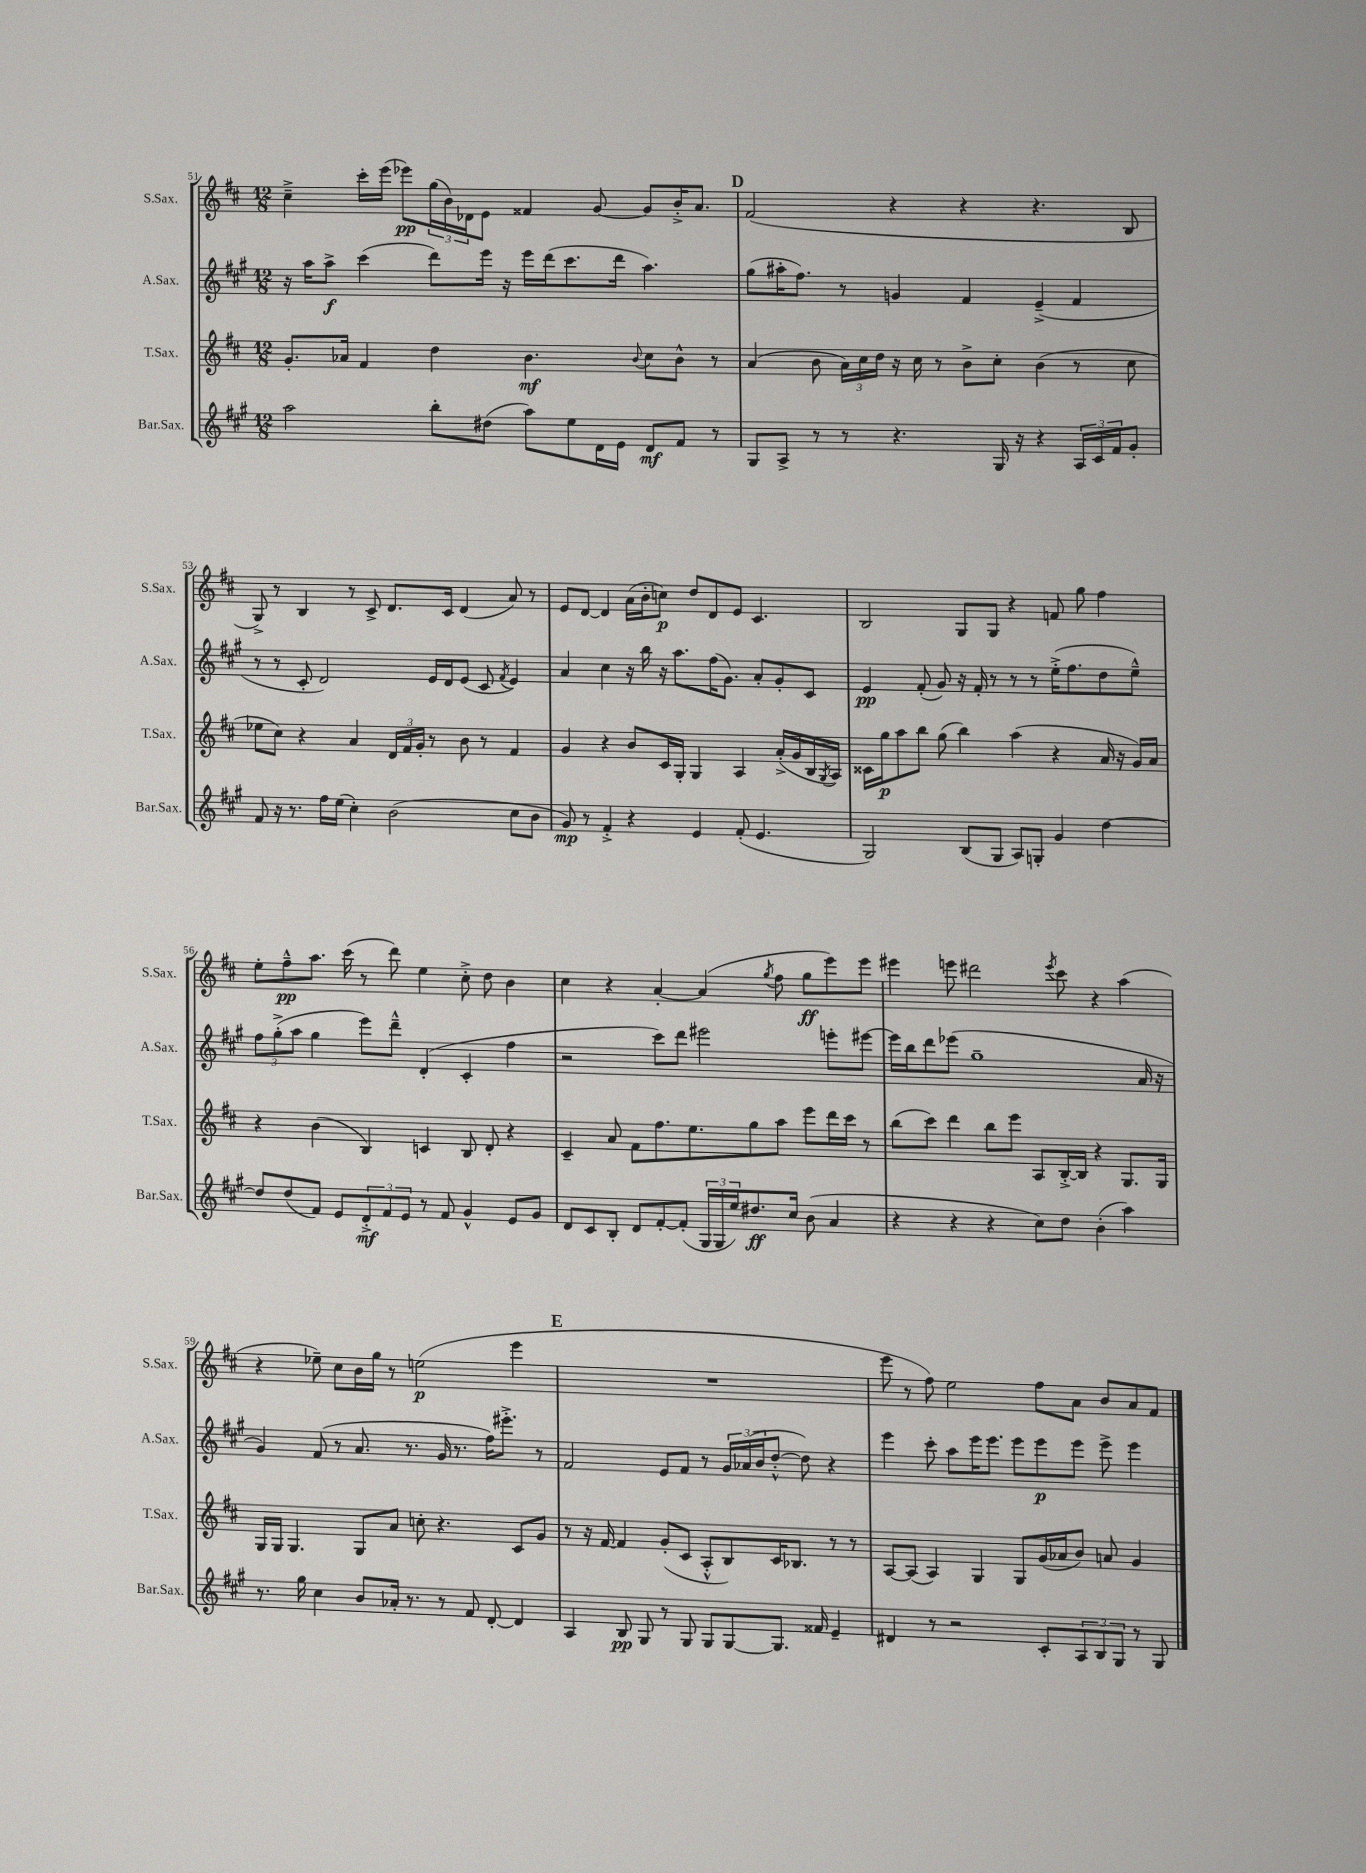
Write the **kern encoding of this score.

**kern	**kern	**kern	**kern
*staff4	*staff3	*staff2	*staff1
*clefG2	*clefG2	*clefG2	*clefG2
*k[f#c#g#]	*k[f#c#]	*k[f#c#g#]	*k[f#c#]
*M12/8	*M12/8	*M12/8	*M12/8
2aa\	8.g'/L	16r	4cc#~^\
.	.	16aa\LK	.
.	.	8aa^\J	.
.	16a-/Jk	.	.
.	4f#/	(4ccc#\	16ccc#'\LL
.	.	.	(16eee\JJ
.	.	.	8eee-\L)
8bb'\L	4dd\	8ddd\L)	(24gg\L
.	.	.	24b\)
.	.	.	24d-\J
(8dd#\J	.	16eee\Jk	8e\J
.	.	16r	.
8aa\L)	4.b\	16eee\LL	4f##/
.	.	(16ddd\J	.
8ee\	.	8.ccc#\	.
16d\L	.	.	[8g/
16e\JJ	.	16ddd\Jk	.
.	8qqb/	.	.
8d/L	8cc#\L	4.aa\)	8g/]L
8f#/J	8b^^\J	.	16b'^/K
.	.	.	8.a/J
8r	8r	.	.
=	=	=	=
8G#/L	(4a/	(8gg#\L	(2f#/
8A^/J	.	16aa#'\K	.
.	.	8.ff#\J)	.
8r	8b\	.	.
8r	24a\LL)	8r	.
.	24cc#\	.	.
.	24dd\JJ	.	.
4.r	16r	4g/	4r
.	16cc#\	.	.
.	8r	.	.
.	8b^\L	4f#/	4r
16G#/	8cc#'\J	.	.
16r	.	.	.
4r	(4b\	(4e~^/	4.r
24A/LL	8r	4f#/	.
24c#/	.	.	.
24f#/J	.	.	.
8g#'/J	8cc#\	.	8B/
=	=	=	=
8f#/	8ee-\L	8r	8G^/)
16r	8cc#\J)	8r	8r
8.r	.	.	.
.	4r	8c#'/	4B/
16ff#\LL	.	2d/)	.
(16ee\JJ	.	.	.
4cc#'\)	4a/	.	8r
.	.	.	8c#^/
(2b\	24d/LL	.	8.d/L
.	24f#/	.	.
.	24g'/JJ	.	.
.	8r	16e/LL	.
.	.	16d/J	16c#/Jk
.	8b\	(8e/J	(4d/
.	8r	8c#/	.
.	.	8qf#/	.
8cc#\L	4f#/	4e/)	8a/)
8b\J	.	.	8r
=	=	=	=
8g#/)	4g/	4a/	8e/L
8r	.	.	[8d/J
4f#'^/	4r	4cc#\	4d/]
4r	8b/L	16r	(16a\LL
.	.	16bb\	16b'\J
.	16c#/L	16r	8cc\J)
.	16G'/JJ	8.aa\L	.
4e/	4G/	.	8dd/L
.	.	(16ff#\K	8d/
.	.	8.g#\J)	.
(8f#'/	4A/	.	8e/J
4.e/	.	8a'/L	4.c#/
.	(16a'^/LL	8g#'/	.
.	16g/	.	.
.	16B/	8c#/J	.
.	8qG/	.	.
.	16A/JJ)	.	.
=	=	=	=
2G#/)	16c##\LL	4e/	2B/
.	16gg\J	.	.
.	8aa\	.	.
.	8bb\J	(8f#'/	.
.	(8gg\	8g#/)	.
(8B/L	4bb\)	16r	8G/L
.	.	16f#'/	.
8G#/J	.	8r	8G/J
8A/L)	(4aa\	8r	4r
8G'/J	.	8r	.
4g#/	4r	(16ee'^\LK	8f/
.	.	8.ff#\	.
.	.	.	8gg\
[4dd\	16a/	8dd\	4ff#\
.	16r	.	.
.	16g/LL)	8ee~^^\J)	.
.	16a/JJ	.	.
=	=	=	=
8dd/]L	4r	12ff#\L	8ee'\L
.	.	(12gg#'^\	.
(8dd/	.	.	8ff#~^^\
.	.	12aa\J	.
8f#/J)	(4b\	4gg#\	8.aa\J
8e/L	.	.	.
.	.	.	(16ccc#\
12d'^/	4B/)	8eee\L)	8r
12f#/	.	.	.
.	.	8ddd~^^\J	8ddd\)
12e/J	.	.	.
8r	4c/	(4d'/	4ee\
8f#/	.	.	.
4g#^^/	8B/	4c#'/	8cc#'^\
.	8d'/	.	8dd\
8e/L	4r	4ff#\	4b\
8g#/J	.	.	.
=	=	=	=
8d/L	4c#~/	2r	4cc#\
8c#/	.	.	.
8B'/J	8a/	.	4r
8d/L	8f#\L	.	.
[8f#'/	8.ff#\	8ccc#\L)	[4a'/
(8f#'/]J	.	8ddd\J	.
.	8.ee\	.	.
24G#/LL	.	2eee#\	(4a/]
24G#/	.	.	.
24ee/J)	.	.	.
8.dd#/	8gg\	.	.
.	.	.	8qgg/
.	8aa\J	.	8ff#\
16cc#/Jk	.	.	.
(8b\	8eee\L	.	8gg\L
4a/	16ddd\L	8eee'\L	8eee\)
.	16ccc#\JJ	.	.
.	8r	[8eee#\J	8eee\J
=	=	=	=
4r	(8bb\L	16eee#\]LL	4eee#\
.	.	16bb\J	.
.	8ccc#\J)	8ddd\	.
4r	4ddd\	(8eee-\J	8eee\
.	.	1gg#~	2ddd#\
4r	8bb\L	.	.
.	8eee\J	.	.
8cc#\L)	8A/L	.	.
.	.	.	8qeee/
8dd\J	[16B'^/L	.	8ccc#\
.	16B/]JJ	.	.
(4b'\	4r	.	4r
4aa\)	8.G/L	.	(4aa\
.	.	16a/	.
.	16G/Jk	16r	.
=	=	=	=
8.r	16G/LL	4g#/)	4r
.	16G/JJ	.	.
.	4.G/	.	.
16gg#\	.	.	.
4cc#\	.	(8f#/	8ee-~\)
.	.	8r	8cc#\L
8b/L	8G/L	8.a/	16b\L
.	.	.	16gg\JJ
16a-'/Jk	8a/J	.	8r
8.r	.	8.r	.
.	8cc'\	.	(2ee\
8r	4.r	16g#/	.
.	.	8.r	.
8f#/	.	.	.
[8d'/	.	16ff#\LK)	.
.	.	8.eee#'^\J	.
4d/]	8c#/L	.	4eee\
.	8g/J	8r	.
=	=	=	=
4A/	8r	2f#/	1.r
.	16r	.	.
.	[16f#/	.	.
8B/	4f#/]	.	.
8G#/	.	.	.
8r	(8g'/L	8e/L	.
8G#/	8c#/J	8f#/J	.
8G#/L	8A'^^/L	8r	.
[8G#/	8B/)	24g#/LL	.
.	.	(24a-/	.
.	.	24b/J	.
8.G#/]J	16c#/K	[8dd'^^/J	.
.	8.B-/J	.	.
.	.	8dd\])	.
16f##/	.	.	.
4e~/	8r	4r	.
.	8r	.	.
=	=	=	=
4d#/	[8A/L	4eee\	8eee\
.	(8A/]J	.	8r
8r	4A/)	8ccc#'\	8ff#\)
2r	.	8aa\L	2ee\
.	4G/	16eee\K	.
.	.	8.eee\J	.
.	8G/L	8eee\L	.
8c#'/L	(16g/L	8eee\	8ff#\L
.	16a-/J	.	.
12A/	8b/J)	8eee\J	8a\J
12B/	.	.	.
.	8a/	8eee^\	8b/L
12G#/J	.	.	.
8r	4g/	4eee\	8a/
8G#/	.	.	8f#/J
==	==	==	==
*-	*-	*-	*-
